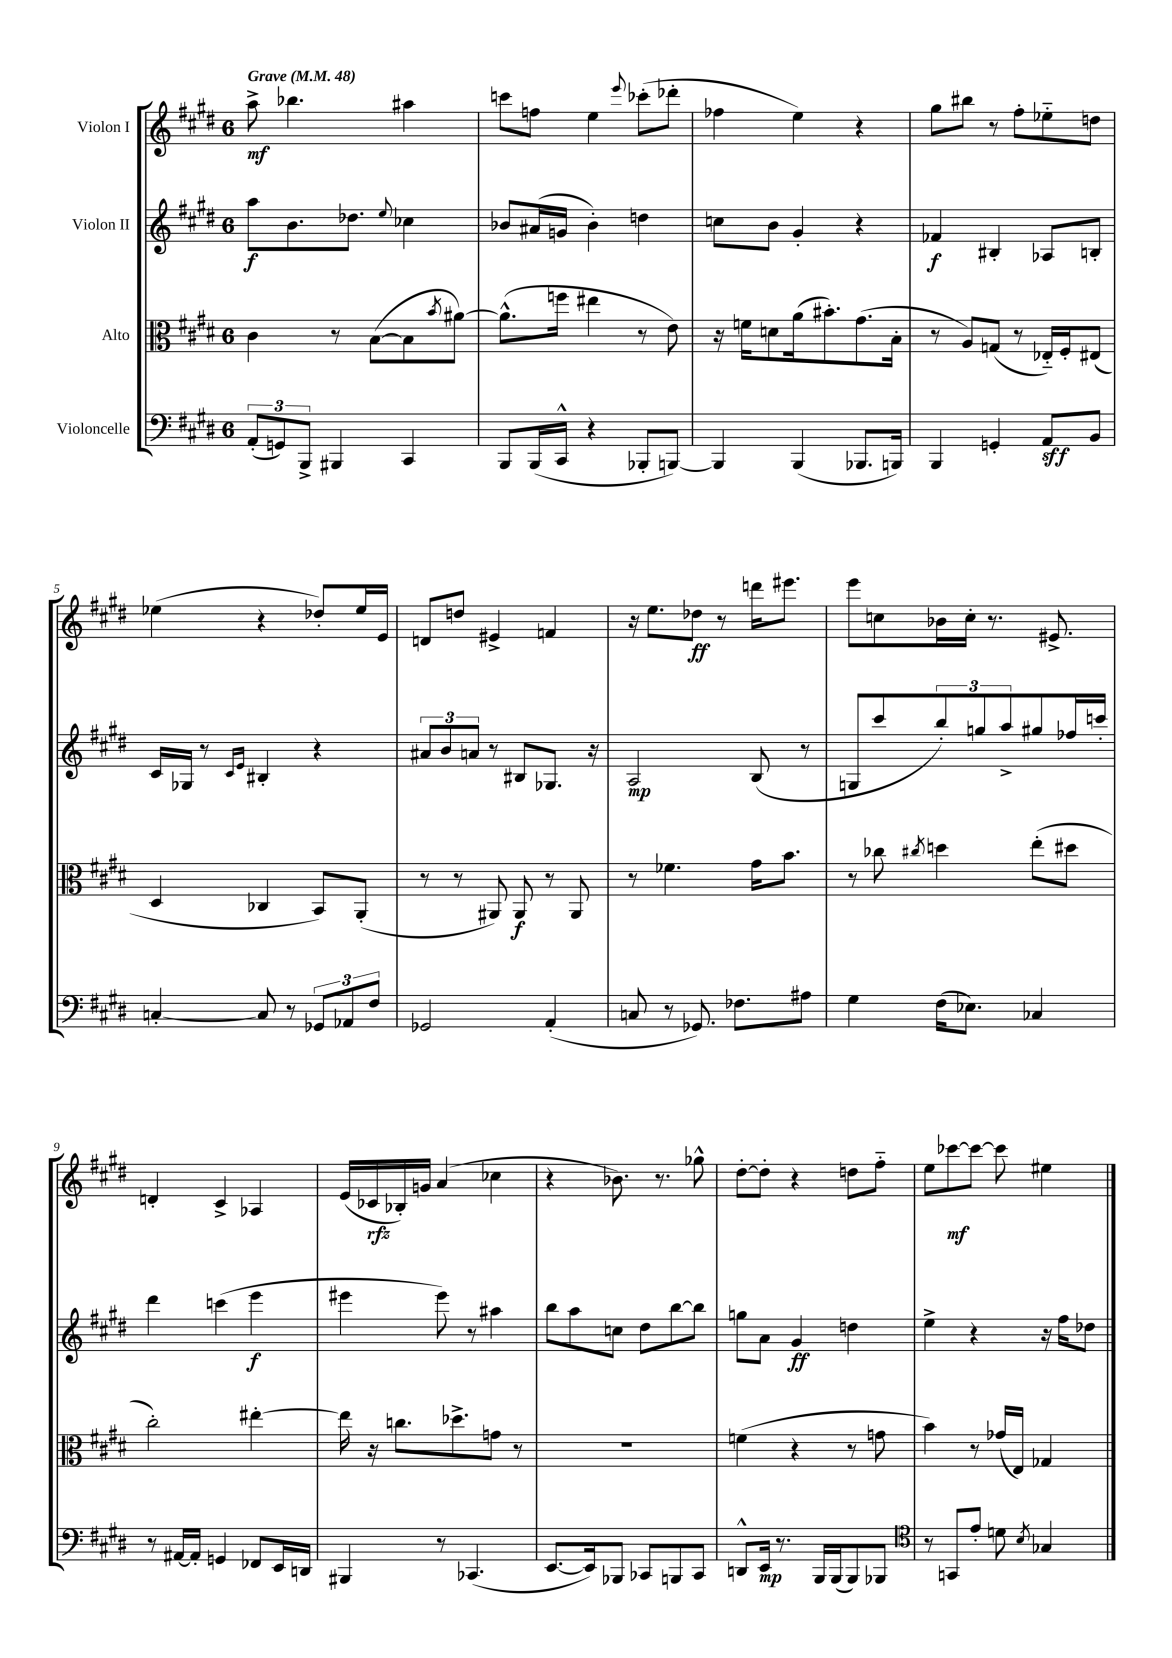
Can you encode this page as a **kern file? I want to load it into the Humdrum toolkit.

**kern	**kern	**kern	**kern
*staff4	*staff3	*staff2	*staff1
*clefF4	*clefC3	*clefG2	*clefG2
*k[f#c#g#d#]	*k[f#c#g#d#]	*k[f#c#g#d#]	*k[f#c#g#d#]
*M6/8	*M6/8	*M6/8	*M6/8
*MM48	*MM48	*MM48	*MM48
(12AA'	4c#	8aa	8aa^
12GG)	.	.	.
.	.	8.b	4.bb-
12BBB^	.	.	.
4BBB#	8r	.	.
.	.	8.dd-	.
.	([8B	.	.
.	.	8qqee	.
4CC#	8B]	4cc-	4aa#
.	8qb	.	.
.	[8a#)	.	.
=	=	=	=
8BBB	(8.a#^^]	8b-	8ccc
(16BBB	.	(16a#	8ff
16CC#^^	16ff	16g	.
4r	4ee#	4b-')	4ee
.	.	.	8qqeee
8BBB-'	8r	4dd	(8ccc-'
[8BBB)	8e)	.	8ddd-'
=	=	=	=
4BBB]	16r	8cc	4ff-
.	16f	.	.
.	8d	8b	.
(4BBB	(16a	4g#'	4ee)
.	8.b#')	.	.
8.BBB-	(8.g#	4r	4r
16BBB)	16B'	.	.
=	=	=	=
4BBB	8r	4f-	8gg#
.	8A)	.	8bb#
4GG'	(8G	4B#'	8r
.	8r	.	8ff#'
8AA	16E-'~)	8A-	8ee-'~
.	16F#'	.	.
8BB	(8E#	8B'	8dd
=	=	=	=
[4C'	4D#	16c#	(4ee-
.	.	16G-	.
.	.	8r	.
.	.	16qqc#	.
.	.	16qqe	.
8C]	4C-	4B#'	4r
8r	.	.	.
12GG-	8BB)	4r	8dd-')
12AA-	.	.	.
.	(8AA'	.	16ee-
12F#	.	.	.
.	.	.	16e
=	=	=	=
2GG-	8r	12a#	8d
.	.	12b	.
.	8r	.	8dd
.	.	12a	.
.	8AA#)	8r	4e#^
.	8AA#	8B#	.
(4AA'	8r	8.G-	4f
.	8AA#	.	.
.	.	16r	.
=	=	=	=
8C	8r	2A	16r
.	.	.	8.ee
8r	4.f-	.	.
8.GG-)	.	.	8dd-
.	.	.	8r
8.F-	.	.	.
.	16g#	(8B	16ddd
.	8.b	.	8.eee#
8A#	.	8r	.
=	=	=	=
4G#	8r	8G	8eee
.	8cc-	8ccc#	8cc
.	8qcc#	.	.
(16F#	4dd	12bb')	16b-
8.E-)	.	.	16cc'
.	.	12gg	.
.	.	.	8.r
.	.	12aa^	.
4C-	(8ee'	8gg#	.
.	.	.	8.e#^
.	8dd#	16ff-	.
.	.	16ccc'	.
=	=	=	=
8r	2cc#')	4ddd#	4d'
[16AA#	.	.	.
16AA#']	.	.	.
4GG	.	(4ccc	4c#^
8FF-	[4ee#'	4eee	4A-
16EE	.	.	.
16DD	.	.	.
=	=	=	=
4BBB#	16ee#]	4eee#	(16e
.	16r	.	16c-
.	8.cc	.	16B-')
.	.	.	16g
8r	.	8eee#)	(4a
.	8.dd-^	.	.
(4.CC-	.	8r	.
.	8g	4aa#	4cc-
.	8r	.	.
=	=	=	=
[8.EE	2.r	8bb	4r
.	.	8aa	.
16EE])	.	.	.
8BBB-	.	8cc	8.b-)
8CC-	.	8dd#	.
.	.	.	8.r
8BBB	.	[8bb	.
8CC-	.	8bb]	8gg-^^
=	=	=	=
8DD^^	(4f	8gg	[8dd#'
16EE	.	8a	8dd#']
8.r	.	.	.
.	4r	4g#	4r
16BBB	.	.	.
(16BBB	.	.	.
8BBB)	8r	4dd	8dd
8BBB-	8g	.	8ff#'~
=	=	=	=
*clefC4	*	*	*
8r	4b)	4ee^	8ee
8GG	.	.	[8ccc-
8e'	8r	4r	8ccc-_
8d	(16g-	.	8ccc-]
.	16E)	.	.
8qB	.	.	.
4G-	4G-	16r	4ee#
.	.	16ff#	.
.	.	8dd-	.
==	==	==	==
*-	*-	*-	*-
